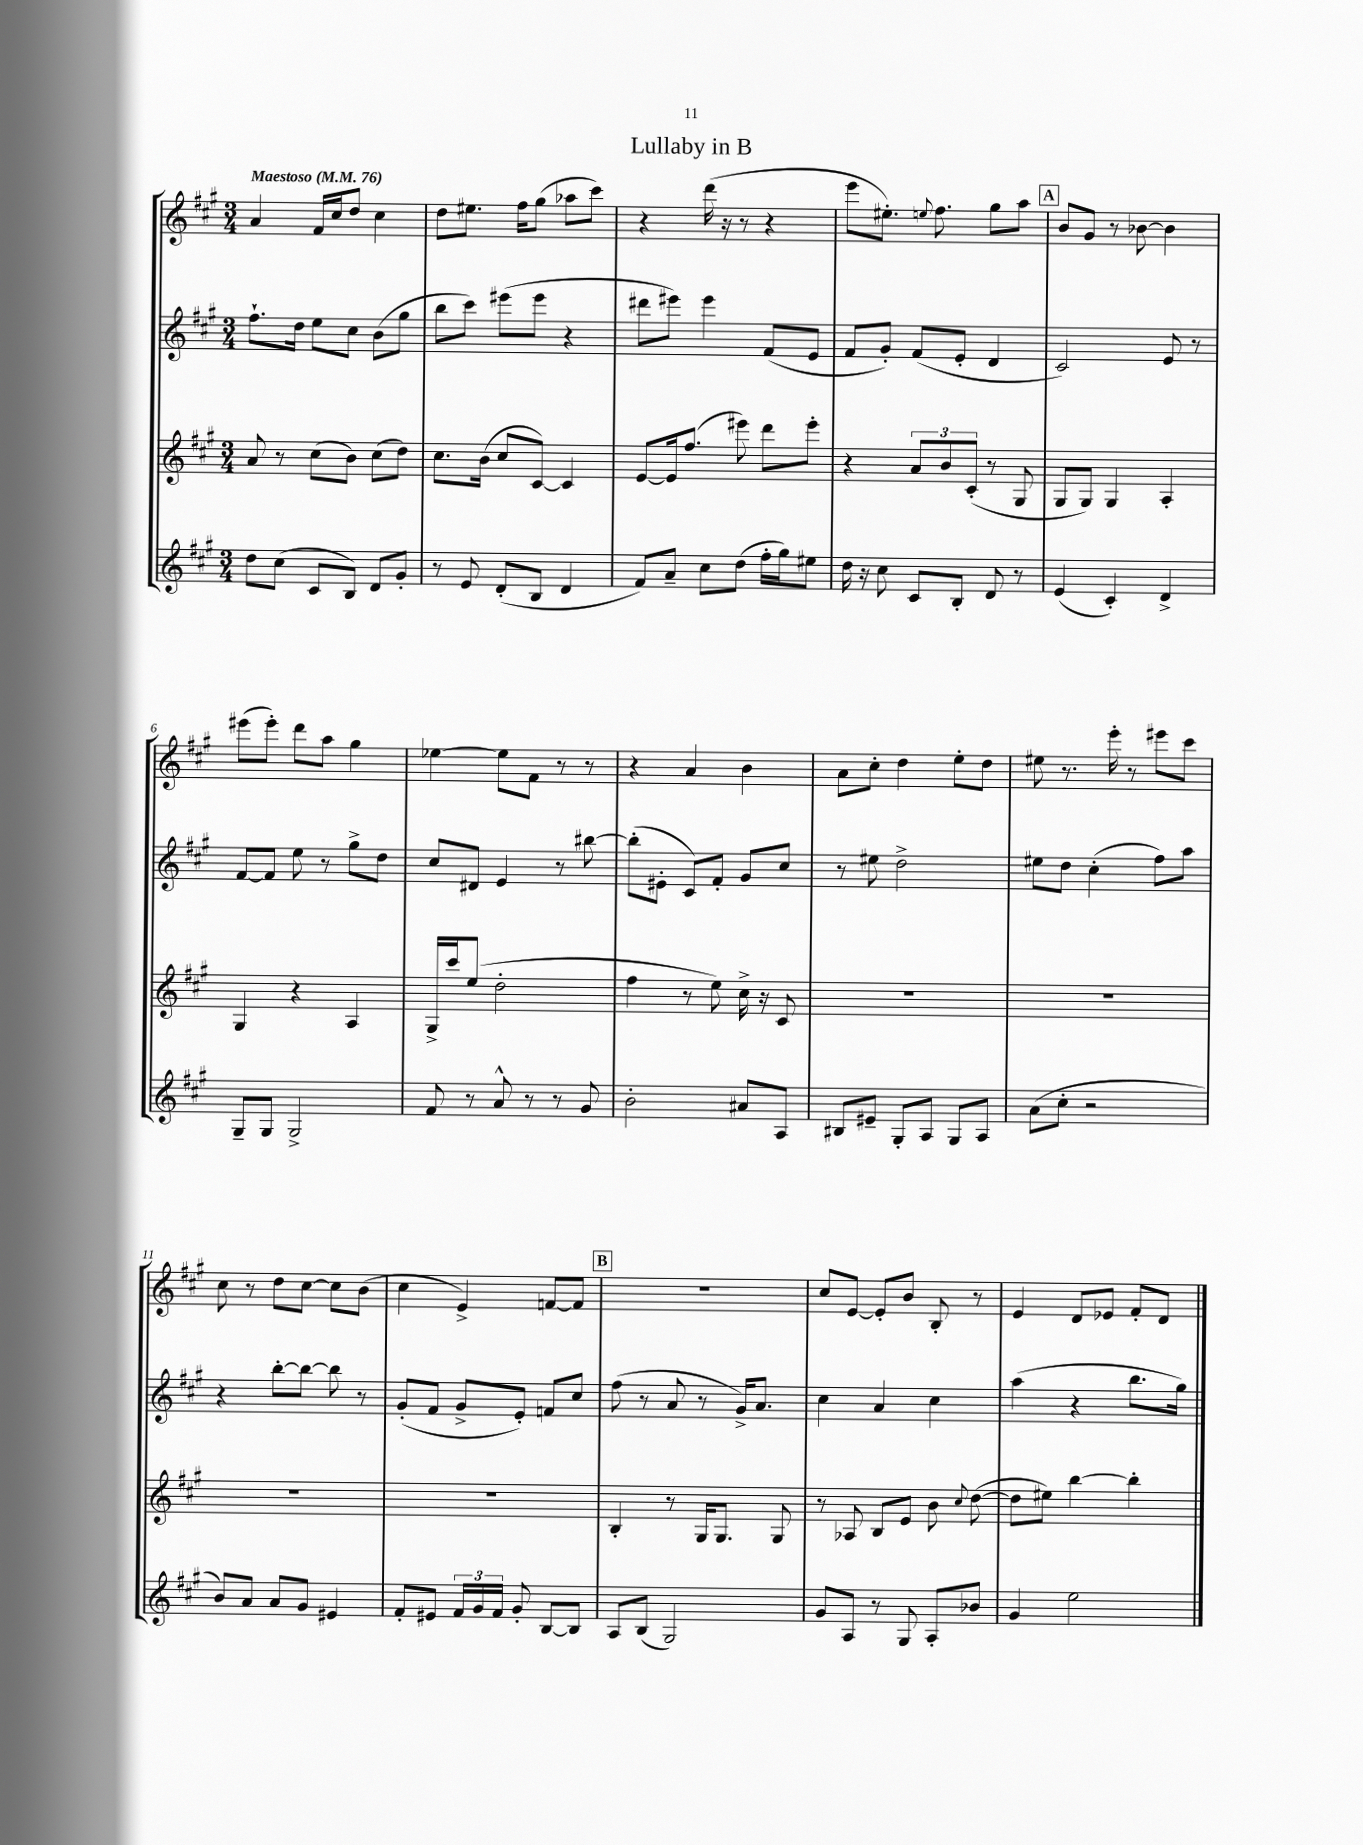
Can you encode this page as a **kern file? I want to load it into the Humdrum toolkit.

**kern	**kern	**kern	**kern
*staff4	*staff3	*staff2	*staff1
*clefG2	*clefG2	*clefG2	*clefG2
*k[f#c#g#]	*k[f#c#g#]	*k[f#c#g#]	*k[f#c#g#]
*M3/4	*M3/4	*M3/4	*M3/4
*MM76	*MM76	*MM76	*MM76
8dd\L	8a/	8.ff#`\L	4a/
(8cc#\J	8r	.	.
.	.	16dd\Jk	.
8c#/L	(8cc#\L	8ee\L	16f#/LL
.	.	.	16cc#/J
8B/J)	8b\J)	8cc#\J	8dd/J
8d/L	(8cc#\L	(8b\L	4cc#\
8g#'/J	8dd\J)	8gg#\J	.
=	=	=	=
8r	8.cc#\L	8bb\L	8dd\L
8e/	.	8ccc#\J)	8.ee#\J
.	(16b\Jk	.	.
(8d'/L	8cc#/L	(8eee#\L	.
.	.	.	16ff#\LK
8B/J	[8c#/J)	8eee#\J	(8gg#\J
4d/	4c#/]	4r	8aa-\L
.	.	.	8ccc#\J)
=	=	=	=
8f#/L)	[8e/L	8ddd#\L	4r
8a~/J	16e/]k	8eee#\J)	.
.	(8.ff#/J	.	.
8cc#\L	.	4eee#\	(16ddd\
.	.	.	16r
(8dd\J	8eee#\)	.	8r
16ff#'\LL	8ddd\L	(8f#/L	4r
16gg#\J)	.	.	.
8ee#\J	8eee#'\J	8e/J	.
=	=	=	=
16dd\	4r	8f#/L	8eee\L
16r	.	.	.
8cc#\	.	8g#'/J)	8.ee#'\J)
8c#/L	12a/L	(8f#/L	.
.	.	.	8qqee/
.	.	.	8.ff#\
.	12b/	.	.
8B'/J	.	8e'/J	.
.	(12c#'/J	.	.
8d/	8r	4d/	8gg#\L
8r	8G#/	.	8aa\J
=	=	=	=
(4e/	8G#/L	2c#/)	8b/L
.	8G#/J)	.	8g#/J
4c#'/)	4G#/	.	8r
.	.	.	[8b-\
4d^/	4A'/	8e/	4b-\]
.	.	8r	.
=	=	=	=
8G#~/L	4G#/	[8f#/L	(8eee#\L
8G#/J	.	8f#/]J	8eee#'\J)
2G#^/	4r	8ee\	8ddd\L
.	.	8r	8aa\J
.	4A/	8gg#^\L	4gg#\
.	.	8dd\J	.
=	=	=	=
8f#/	16G#^/LL	8cc#/L	[4ee-\
.	16ccc#/J	.	.
8r	(8ee/J	8d#/J	.
8a^^/	2dd'\	4e/	8ee-\]L
8r	.	.	8f#\J
8r	.	8r	8r
8g#/	.	[8bb#\	8r
=	=	=	=
2b'\	4ff#\	(8bb#'\]L	4r
.	.	8e#'\J	.
.	8r	8c#/L)	4a/
.	8ee\)	8f#'/J	.
8a#/L	16cc#^\	8g#/L	4b\
.	16r	.	.
8A/J	8c#/	8cc#/J	.
=	=	=	=
8B#/L	2.r	8r	8a\L
8e#~/J	.	8ee#\	8cc#'\J
8G#'/L	.	2dd^\	4dd\
8A/J	.	.	.
8G#/L	.	.	8ee'\L
8A/J	.	.	8dd\J
=	=	=	=
(8a\L	2.r	8ee#\L	8ee#\
8cc#'\J	.	8dd\J	8.r
2r	.	(4cc#'\	.
.	.	.	16eee'\
.	.	.	8r
.	.	8ff#\L)	8eee#\L
.	.	8aa\J	8ccc#\J
=	=	=	=
8b/L)	2.r	4r	8cc#\
8a/J	.	.	8r
8a/L	.	[8bb'\L	8dd\L
8g#/J	.	8bb\_J	[8cc#\J
4e#/	.	8bb\]	8cc#\]L
.	.	8r	(8b\J
=	=	=	=
8f#'/L	2.r	(8g#'/L	4cc#\
8e#/J	.	8f#/J	.
24f#/LL	.	8g#^/L	4e^/)
24g#/	.	.	.
24f#/JJ	.	.	.
8g#'/	.	8e'/J)	.
[8B/L	.	8f/L	[8f/L
8B/]J	.	8cc#/J	8f/]J
=	=	=	=
8A/L	4B'/	(8ff#\	2.r
(8B/J	.	8r	.
2G#/)	8r	8a/	.
.	16G#/LK	8r	.
.	8.G#/J	.	.
.	.	16g#^/LK)	.
.	.	8.a/J	.
.	8G#/	.	.
=	=	=	=
8g#/L	8r	4cc#\	8cc#/L
8A/J	8A-/	.	[8e/J
8r	8B/L	4a/	8e'/]L
8G#/	8e/J	.	8b/J
8A'/L	8b\	4cc#\	8B'/
.	8qqcc#/	.	.
8b-/J	([8dd\	.	8r
=	=	=	=
4g#/	8dd\]L	(4aa\	4e/
.	8ee#\J)	.	.
2ee\	[4bb\	4r	8d/L
.	.	.	8e-/J
.	4bb'\]	8.bb\L	8f#'/L
.	.	.	8d/J
.	.	16gg#\Jk)	.
==	==	==	==
*-	*-	*-	*-
